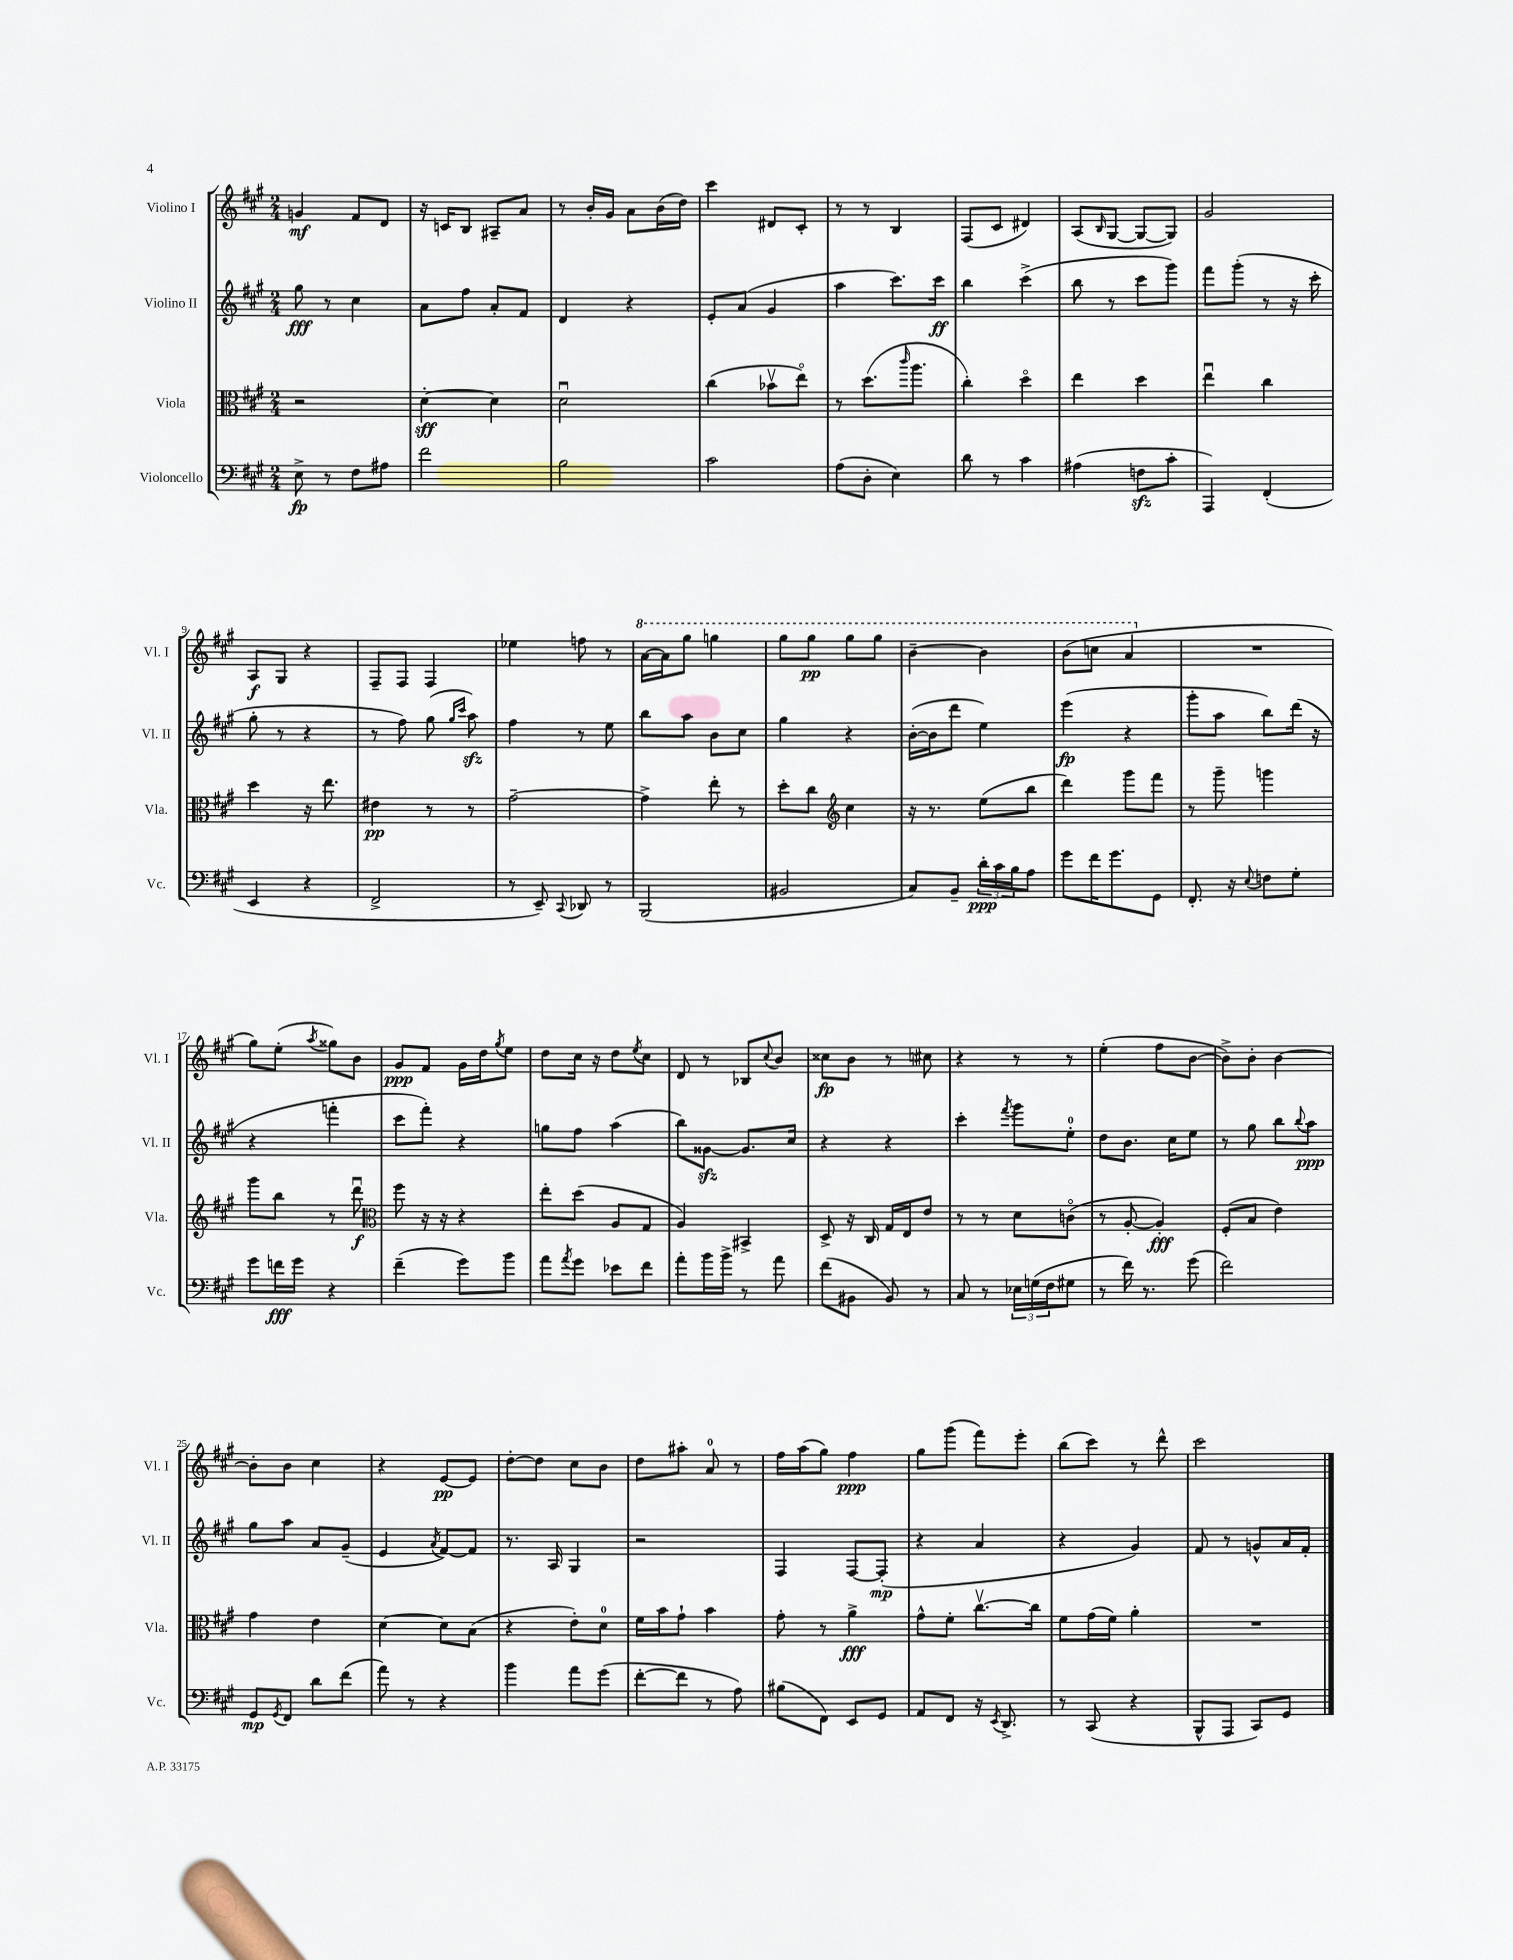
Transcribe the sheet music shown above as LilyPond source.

<<
\new StaffGroup <<
\new Staff = "s0" \with { instrumentName = "Violino I" shortInstrumentName = "Vl. I" } {
    \clef treble \key a \major \numericTimeSignature \time 2/4
    g'4\mf fis'8 d'8 |
    r16 c'16 b8 ais8-- a'8 |
    r8 b'16-. gis'16 a'8 b'16( d''16) |
    cis'''4 dis'8 cis'8-. |
    r8 r8 b4 |
    fis8( cis'8 dis'4) |
    a8( \grace { b16 } gis8~ gis8~ gis8) |
    gis'2 |
    a8\f gis8 r4 |
    fis8-- fis8 fis4 |
    ees''4 f''8 r8 |
    \ottava #1 a''16~ a''16 gis'''8 g'''4 |
    gis'''8 gis'''8\pp gis'''8 gis'''8 |
    b''4~-- b''4 |
    b''8( c'''8 a''4 \ottava #0 |
    R2 |
    gis''8) e''8-.( \acciaccatura { a''8 } gisis''8) b'8 |
    gis'8\ppp fis'8 gis'16 d''16 \acciaccatura { gis''8 } e''8 |
    d''8 cis''16 r16 d''8 \acciaccatura { e''8 } cis''8 |
    d'8 r8 bes8 \appoggiatura { cis''8 } b'8 |
    cisis''8\fp b'8 r8 cis''8 |
    r4 r8 r8 |
    e''4-.( fis''8 b'8~ |
    b'8->) b'8-. b'4~ |
    b'8-. b'8 cis''4 |
    r4 e'8~\pp e'8 |
    d''8~-. d''8 cis''8 b'8 |
    d''8 ais''8-. a'8-0 r8 |
    fis''16 a''16( gis''8) fis''4\ppp |
    gis''8 gis'''8( fis'''8) e'''8-. |
    b''8( cis'''8) r8 d'''8-^ |
    cis'''2 \bar "|." |
}
\new Staff = "s1" \with { instrumentName = "Violino II" shortInstrumentName = "Vl. II" } {
    \clef treble \key a \major \numericTimeSignature \time 2/4
    gis''8\fff r8 cis''4 |
    a'8 fis''8 a'8-. fis'8 |
    d'4 r4 |
    e'8-. a'8( gis'4 |
    a''4 cis'''8.) cis'''16\ff |
    b''4 cis'''4->( |
    b''8 r8 cis'''8 gis'''8) |
    fis'''8 gis'''8-.( r8 r16 cis'''16-. |
    gis''8-. r8 r4 |
    r8 fis''8) gis''8( \grace { gis''16 cis'''16 } a''8\sfz) |
    fis''4 r8 e''8 |
    b''8 a''8 b'8 cis''8 |
    gis''4 r4 |
    b'16~-.( b'16 d'''8 e''4) |
    e'''4\fp( r4 |
    gis'''8-. a''8 b''8) d'''16( r16 |
    r4 f'''4-. |
    cis'''8 fis'''8-.) r4 |
    g''8 fis''8 a''4( |
    b''8) gisis'8~\sfz gisis'8. cis''16 |
    r4 r4 |
    cis'''4-. \acciaccatura { fis'''8 } gis'''8 e''8-0-. |
    d''8 b'8. cis''16 e''8 |
    r8 gis''8 b''8 \appoggiatura { b''8 } a''8\ppp |
    gis''8 a''8 a'8 gis'8--( |
    e'4 \acciaccatura { a'8 } fis'8~) fis'8 |
    r8. a16 gis4 |
    r2 |
    fis4 fis8~ fis8-.\mp( |
    r4 a'4 |
    r4 gis'4) |
    fis'8 r8 g'8-^ a'16 fis'16-. \bar "|." |
}
\new Staff = "s2" \with { instrumentName = "Viola" shortInstrumentName = "Vla." } {
    \clef alto \key a \major \numericTimeSignature \time 2/4
    r2 |
    d'4~-.\sff d'4 |
    d'2\downbow |
    cis''4( bes'8\upbow e''8\flageolet) |
    r8 d''8.( \grace { cis'''16 } a''8. |
    cis''4-.) d''4\flageolet |
    e''4 d''4 |
    e''4\downbow cis''4 |
    d''4 r16 e''8. |
    eis'4\pp r8 r8 |
    gis'2~-- |
    gis'4-> e''8-. r8 |
    d''8-. cis''8 \clef treble cis''4 |
    r16 r8. e''8( b''8 |
    d'''4) gis'''8 fis'''8 |
    r8 gis'''8-- g'''4 |
    gis'''8 b''8 r8 d'''8\downbow\f |
    \clef alto fis''8 r16 r16 r4 |
    e''8-. d''8( a8 gis8 |
    a4) bis,4-> |
    d8-> r16 cis16 gis16 e16 e'8 |
    r8 r8 d'8 c'8\flageolet( |
    r8 a8~-. a4-.\fff) |
    fis8-.( b8 e'4) |
    gis'4 e'4 |
    d'4~ d'8 b8( |
    r4 e'8-.) d'8-0 |
    fis'16 b'16 gis'8-! b'4 |
    gis'8-. r8 a'4->\fff |
    gis'8-^ fis'8-. cis''8.~\upbow cis''16 |
    fis'8 gis'16( fis'16) a'4-. |
    R2 \bar "|." |
}
\new Staff = "s3" \with { instrumentName = "Violoncello" shortInstrumentName = "Vc." } {
    \clef bass \key a \major \numericTimeSignature \time 2/4
    e8->\fp r8 fis8 ais8 |
    fis'2 |
    b2 |
    cis'2 |
    a8( d8-. e4) |
    d'8 r8 cis'4 |
    ais4( f8\sfz cis'8-. |
    a,,4) fis,4-.( |
    e,4 r4 |
    fis,2-> |
    r8 e,8--) \appoggiatura { cis,8 } des,8 r8 |
    b,,2( |
    bis,2 |
    cis8) b,8-- \tuplet 3/2 { d'16-.\ppp cis'16 b16 } a8 |
    gis'8 fis'16 gis'8. gis,8 |
    fis,8.-. r16 \appoggiatura { e8 } f8 gis8-. |
    gis'8 f'16\fff gis'16 r4 |
    fis'4--( gis'8) b'8 |
    a'8 \acciaccatura { a'8 } gis'8 ees'8 fis'8 |
    a'8-. b'16 b'16-> r8 a'8 |
    fis'8( bis,8 bis,8) r8 |
    cis8 r8 \tuplet 3/2 { ees16 g16( fis16 } gis8 |
    r8 fis'16) r8. gis'8( |
    fis'2) |
    gis,8\mp \acciaccatura { gis,8 } fis,8 d'8 fis'8( |
    a'8) r8 r4 |
    b'4 a'8 gis'8( |
    fis'8~-. fis'8 r8 a8) |
    bis8( fis,8) e,8 gis,8 |
    a,8 fis,8 r16 \acciaccatura { e,8 } d,8.-> |
    r8 cis,8( r4 |
    b,,8-^ a,,8 cis,8) gis,8 \bar "|." |
}
>>
>>
